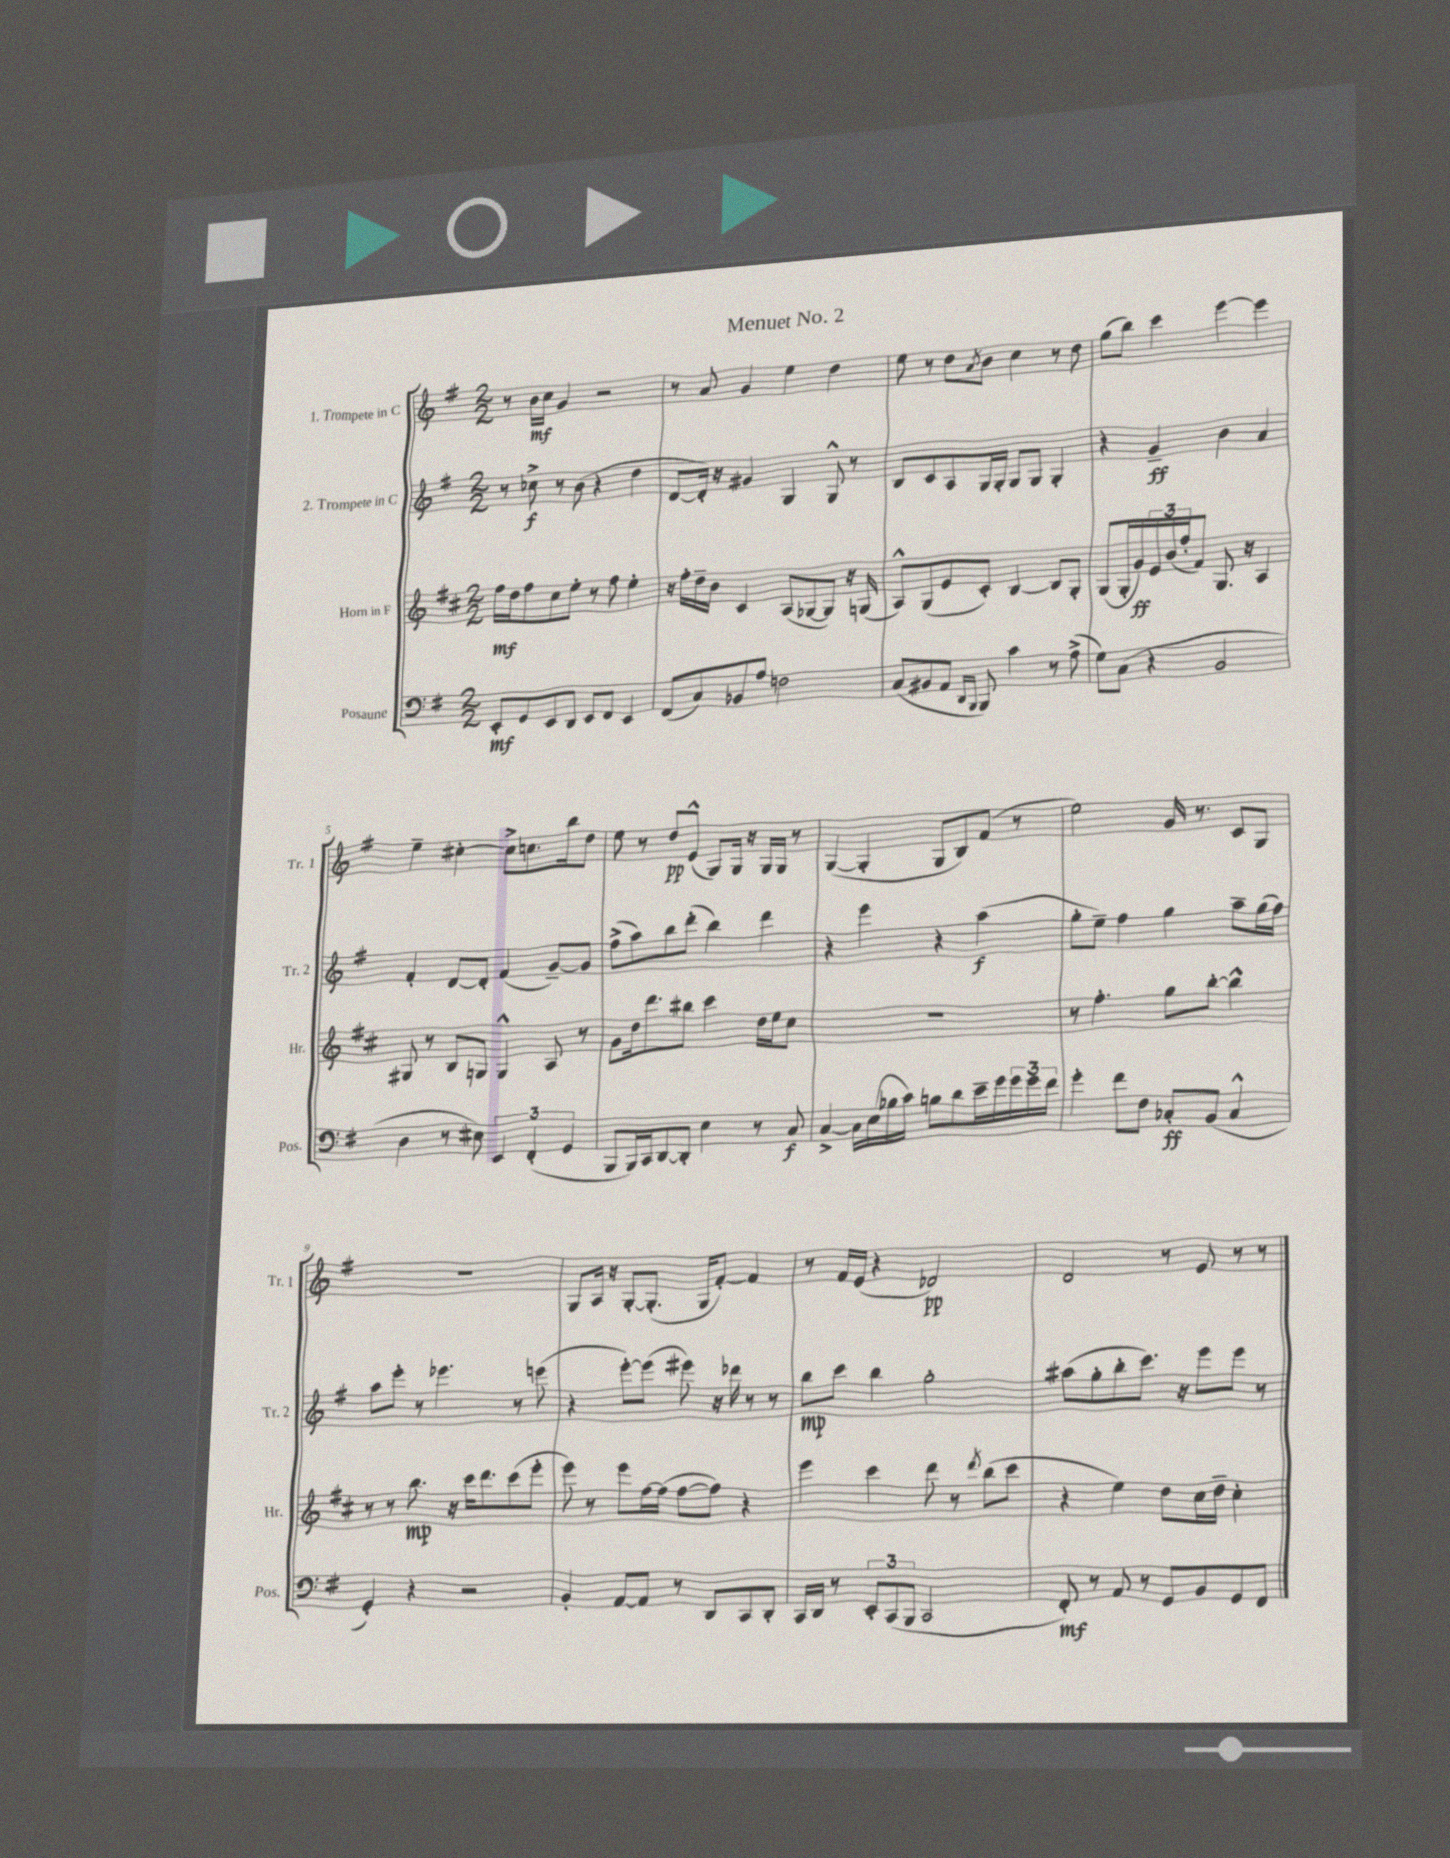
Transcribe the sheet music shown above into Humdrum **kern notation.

**kern	**kern	**kern	**kern
*staff4	*staff3	*staff2	*staff1
*clefF4	*clefG2	*clefG2	*clefG2
*k[f#]	*k[f#c#]	*k[f#]	*k[f#]
*M2/2	*M2/2	*M2/2	*M2/2
8EE'/L	16ff#\LL	8r	8r
.	16dd\J	.	.
8GG/	8ff#\	8cc-^\	16b\LL
.	.	.	16cc\JJ
8EE/	8cc#\	8r	4g/
8DD/J	8ee'\J	(8b\	.
8EE/L	8r	4r	2r
8FF#/J	8ff#\	.	.
4EE/	4ee'\	4dd\	.
=	=	=	=
(8FF#/L	16r	[8d/L	8r
.	16ff#'\LL	.	.
8C/)	16dd~\	16d'/]Jk)	8a/
.	16b\JJ	16r	.
8BB-/	4c#/	4g#/	4g/
8A/J	.	.	.
2F\	(8A/L	4G/	4ee\
.	[8G-/	.	.
.	8G-/]J)	8G^^/	4dd\
.	16r	8r	.
.	(16G/	.	.
=	=	=	=
(8C/L	8A^^/L)	8B/L	8ee\
8BB#/	(8G/	8c/	8r
8AA/J	8e/	8A/	8dd\L
16qqDD/LL	.	.	.
16qqBBB/JJ	.	.	8qa/
8BBB/)	8c#'/J)	16G/L	8b\J
.	.	16G'/JJ	.
4c\	[4B/	8G/L	4cc\
.	.	8G/J	.
8r	8B/]L	4G'/	8r
(8A^\	8G'/J	.	8dd\
=	=	=	=
8G\L)	(8G/L	4r	(8gg\L
(8C\J	16G'/L	.	8bb\J)
.	16g/)	.	.
4r	24e/	4g~/	4ccc\
.	(24b/	.	.
.	24ff#'/J	.	.
.	8f#/J)	.	.
2BB/	8.G/	4b\	[4eee\
.	16r	.	.
.	4A/	4a/	4eee\]
=	=	=	=
4D\	8G#/	4f#'/	4ee~\
.	8r	.	.
8r	8B/L	[8d/L	[4cc#'\
8E#\)	8G/J	8d'/]J	.
6EE/	4G^^/	(4f#/	8cc#^\]L
.	.	.	8.cc\
(6FF#'/	.	.	.
.	8A/	[8g~/L)	.
.	.	.	16bb\k
6GG/	.	.	.
.	8r	8g/]J	8dd\J
=	=	=	=
8BBB/L	8g\L	(8ff#^\L	8ee\
16BBB/L)	16dd\k	8aa\)	8r
16CC/J	8.ddd\	.	.
[8DD/	.	8bb\	8dd/L
8DD'/]J	8bb#\J	(8ddd'\J	(8e^^/J
4E\	4ccc#\	4bb\)	8G/L)
.	.	.	16G/Jk
.	.	.	16r
8r	16dd\LL	4ddd\	16G/LL
.	16ee\J	.	16G/JJ
8C/	8cc#\J	.	8r
=	=	=	=
[4C^/	1r	4r	([4G/
16C\]LL	.	4eee\	4G'/]
(16E\	.	.	.
16B-\	.	.	.
16c\JJ)	.	.	.
8B\L	.	4r	8G/L
8d\	.	.	8B/)
16e~\L	.	(4aa\	(8f#/J
16g\	.	.	.
24g\	.	.	8r
24g\	.	.	.
24f#\JJ	.	.	.
=	=	=	=
4g'\	8r	8gg'\L	2ee\)
.	4.ff#'\	8ee~\J)	.
8f#\L	.	4ff#\	.
8F#\J	.	.	.
8C-'/L	8gg\L	4gg\	16g/
.	.	.	8.r
(8BB/J	[8bb'\J	.	.
4C-^^/	4bb^^\]	8aa~\L	8c/L
.	.	(16gg\L	8G/J
.	.	16ff#\JJ)	.
=	=	=	=
4GG'/)	8r	8aa\L	1r
.	8r	8eee'\J	.
4r	8.bb\	8r	.
.	.	4.eee-\	.
.	16r	.	.
2r	16ccc#\LK	.	.
.	8.ddd\	.	.
.	(8ccc#\	8r	.
.	8eee'\J	(8eee\	.
=	=	=	=
4BB'/	8eee\)	4r	8G/L
.	8r	.	16A/Jk
.	.	.	16r
[8AA/L	8eee\L	[8eee'\L)	[8G'/L
8AA/]J	[16ff#\L	(8eee\]J	(8.G'/]J
.	(16ff#\]JJ	.	.
8r	[8ff#\L	8eee#\)	.
.	.	.	16G/LK
8DD/L	8ff#\]J)	16r	[8f#'/J)
.	.	16ddd-\	.
8CC/	4r	8r	4f#/]
8DD'/J	.	8r	.
=	=	=	=
16CC/LL	4eee\	8bb\L	8r
16DD/JJ	.	.	.
8r	.	8ccc\J	16f#/LL
.	.	.	(16e/JJ
12EE'/L	4ccc#\	4bb\	4r
(12CC/	.	.	.
12BBB/J	.	.	.
2CC/	8ddd\	2gg'\	2d-/)
.	8r	.	.
.	8qddd/	.	.
.	(8bb\L	.	.
.	8ccc#\J	.	.
=	=	=	=
8FF#'/)	4r	(8aa#\L	2d/
8r	.	8gg'\	.
8AA/	4ee\)	8bb'\	.
8r	.	8.ccc\J)	.
8GG/L	8dd\L	.	8r
.	.	16r	.
8BB/	16cc#\L	8eee\L	8e/
.	16dd~\JJ	.	.
8GG/	4cc#'\	8eee\J	8r
8FF#/J	.	8r	8r
==	==	==	==
*-	*-	*-	*-
